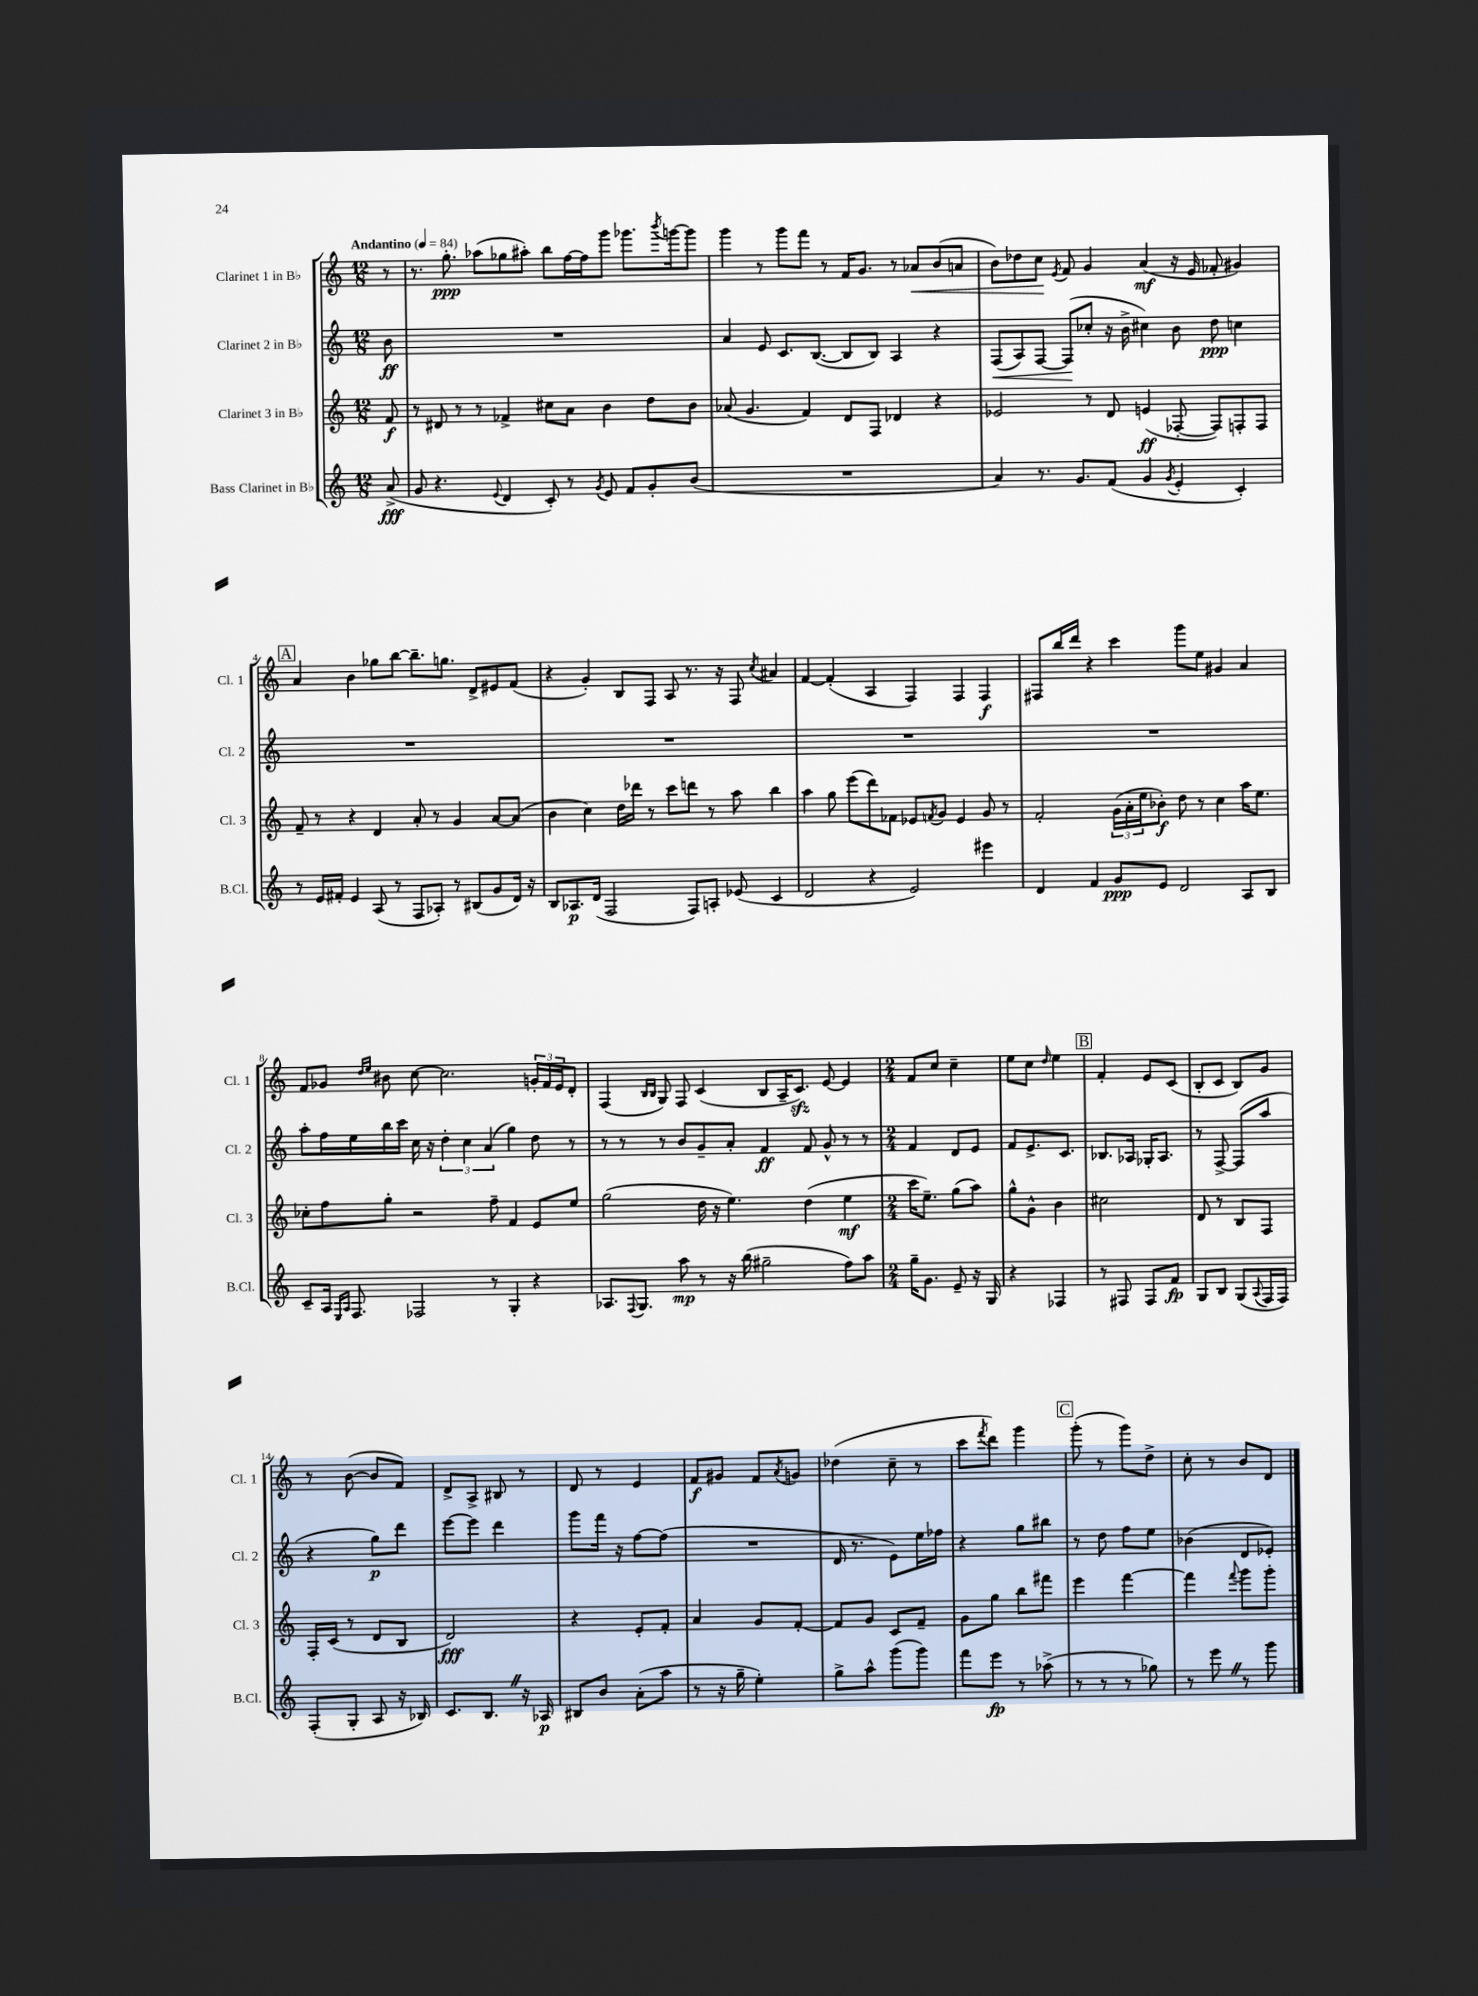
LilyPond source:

<<
\new StaffGroup <<
\new Staff = "s0" \with { instrumentName = "Clarinet 1 in Bb" shortInstrumentName = "Cl. 1" } {
    \clef treble \key c \major \numericTimeSignature \time 12/8 \partial 8 \tempo "Andantino" 4 = 84
    r8 |
    r8. g''8.-.\ppp aes''8( ges''8 ais''8-.) b''8 f''16~ f''16 g'''8 ges'''8. \acciaccatura { b'''8 } g'''16~ g'''8 |
    g'''4 r8 g'''8 f'''8 r8 f'16 g'8. r8 aes'8\< b'8( a'8 |
    b'8) des''8 c''8\! \acciaccatura { e'8 } f'8 g'4 a'4\mf( r16 e'16 fes'8-. gis'4) |
    \mark \markup { \box "A" } a'4 b'4 ges''8 b''8~ b''8.-- g''8. d'8-> eis'8 f'8( |
    r4 g'4-.) b8 f8 a8 r8. r16 f8 \acciaccatura { c''8 } ais'4 |
    f'4~ f'4-.( a4 f4) f4 f4\f |
    fis8 b''16 d'''16 r4 c'''4 g'''8 e''8 gis'4 a'4 |
    f'8 ges'8 \grace { d''16 e''16 } bis'8 c''8~ c''2. \tuplet 3/2 { g'16-. f'16 e'16 } d'8-. |
    f4( \grace { b16 b16 } g8) f8 c'4( b8 a16-- c'8.\sfz) e'8~ e'4 |
    \numericTimeSignature \time 2/4 f'8 c''8 c''4-- |
    e''8 c''8 \grace { d''16 } e''4 |
    \mark \markup { \box "B" } f'4-. e'8 c'8( |
    b8-. c'8 b8) g'8 |
    r8 b'8~( b'8 f'8) |
    d'8-> a8-> bis8 r8 |
    d'8 r8 e'4 |
    f'8\f gis'8 f'8 \acciaccatura { a'8 } g'8 |
    des''4( c''8-- r8 |
    c'''8 \acciaccatura { f'''8 } d'''8) g'''4 |
    \mark \markup { \box "C" } g'''8-.( r8 g'''8) d''8-> |
    c''8-. r8 b'8 d'8 \bar "|." |
}
\new Staff = "s1" \with { instrumentName = "Clarinet 2 in Bb" shortInstrumentName = "Cl. 2" } {
    \clef treble \key c \major \numericTimeSignature \time 12/8 \partial 8
    b'8\ff |
    R1. |
    a'4 e'8 c'8. b8.~( b8 b8) a4 r4 |
    f8\<( a8) f8~ f8\!( ces''8-. r16 b'16-> cis''4) b'8 d''8\ppp c''4 |
    \mark \markup { \box "A" } R1. |
    R1. |
    R1. |
    R1. |
    a''8-. f''16 e''16 b''16 c'''16 c''16 r16 \tuplet 3/2 { d''4-. c''4 a'4( } g''4) d''8 r8 |
    r8 r8 r8 b'8 g'8-- a'8-. f'4\ff f'8 g'8-^ r8 r8 |
    \numericTimeSignature \time 2/4 f'4 d'8 e'8 |
    f'8 e'8.-> c'8. |
    \mark \markup { \box "B" } bes8. aes16 ges16-. aes8. |
    r8 f8~-> f8( a''8 |
    r4 g''8\p) d'''8 |
    e'''8~ e'''8 d'''4 |
    g'''8 f'''16 r16 f''8~ f''8( |
    R2 |
    d'16 r8. e'8) e''16 fes''16 |
    r4 g''8 bis''8 |
    \mark \markup { \box "C" } r8 d''8 f''8 e''8 |
    bes'4( d'8 ees'8-.) \bar "|." |
}
\new Staff = "s2" \with { instrumentName = "Clarinet 3 in Bb" shortInstrumentName = "Cl. 3" } {
    \clef treble \key c \major \numericTimeSignature \time 12/8 \partial 8
    f'8\f |
    r8 dis'8 r8 r8 fes'4-> cis''8 a'8 b'4 d''8 b'8 |
    aes'8( g'4. f'4) d'8 f8 des'4 r4 |
    ees'2 r8 d'8 e'4\ff( fes8~-. fes8) f8-. f8 |
    \mark \markup { \box "A" } f'8-- r8 r4 d'4 a'8-. r8 g'4 a'8~ a'8( |
    b'4 c''4) d''16 des'''16 r8 c'''8 d'''8 r8 a''8 b''4 |
    a''4 g''8 e'''8( d'''8) fes'8 ees'8 \acciaccatura { f'8 } g'8 ees'4 g'8 r8 |
    f'2-. \tuplet 3/2 { g'16( a'16-. e''16 } bes'8-.\f) d''8 r8 c''4 a''16 e''8. |
    ces''8-. f''8 g''8-. r2 f''8-- f'4 e'8 e''8 |
    g''2( d''16 r16 e''4.) d''4( e''4\mf |
    \numericTimeSignature \time 2/4 c'''16 e''8.--) g''8( a''8) |
    g''8-^ g'8-^ b'4 |
    \mark \markup { \box "B" } cis''2 |
    d'8 r8 b8 f8 |
    f16-. c'16( r8 d'8 b8 |
    d'2\fff) |
    r4 e'8-. f'8-. |
    a'4 g'8 f'8~-. |
    f'8 g'8 c'8 f'8-- |
    g'8 g''8 b''8 fis'''8 |
    \mark \markup { \box "C" } e'''4 f'''4~ |
    f'''4 \appoggiatura { f'''8 } g'''8 g'''8-. \bar "|." |
}
\new Staff = "s3" \with { instrumentName = "Bass Clarinet in Bb" shortInstrumentName = "B.Cl." } {
    \clef treble \key c \major \numericTimeSignature \time 12/8 \partial 8
    a'8->\fff( |
    g'8 r4. \appoggiatura { e'8 } d'4 c'8-.) r8 \acciaccatura { g'8 } e'8 f'8 g'8-. b'8( |
    R1. |
    a'4) r8. g'8. f'8( g'4 \acciaccatura { g'8 } e'4-. c'4-.) |
    \mark \markup { \box "A" } r8 e'16 fis'16-. e'4 a8( r8 f8 aes8-.) r8 bis8( g'8 d'16) r16 |
    b8 aes8.\p d'16( f2 f8) a8-. ees'8( c'4 |
    d'2 r4 e'2) eis'''4 |
    d'4 f'4 g'8\ppp e'8 d'2 a8 b8 |
    c'8-- a16 \grace { e16 a16 } f8. fes2 r8 g4-. r4 |
    aes8. \appoggiatura { f8 } g8. a''8\mp r8 r16 b''16( gis''2-- f''8) a''8 |
    \numericTimeSignature \time 2/4 g''16-- g'8. e'8-- r16 g16 |
    r4 fes4 |
    \mark \markup { \box "B" } r8 fis8 fis8 f'8\fp |
    g8 b8 g8( \appoggiatura { a8 } f16 f16) |
    f8-.( g8-. a8 r16 bes16) |
    c'8. b8. \once \override BreathingSign.text = \markup { \musicglyph "scripts.caesura.straight" } \breathe r16 aes16\p |
    bis8 b'8 a'8-.( a''8 |
    r8 r16 g''16-- e''4-.) |
    g''8-> a''8-^ g'''8( g'''8) |
    f'''8 e'''8\fp r8 aes''8->( |
    \mark \markup { \box "C" } r8 r8 r8 ges''8) |
    r8 e'''8 \once \override BreathingSign.text = \markup { \musicglyph "scripts.caesura.straight" } \breathe r8 g'''8 \bar "|." |
}
>>
>>
